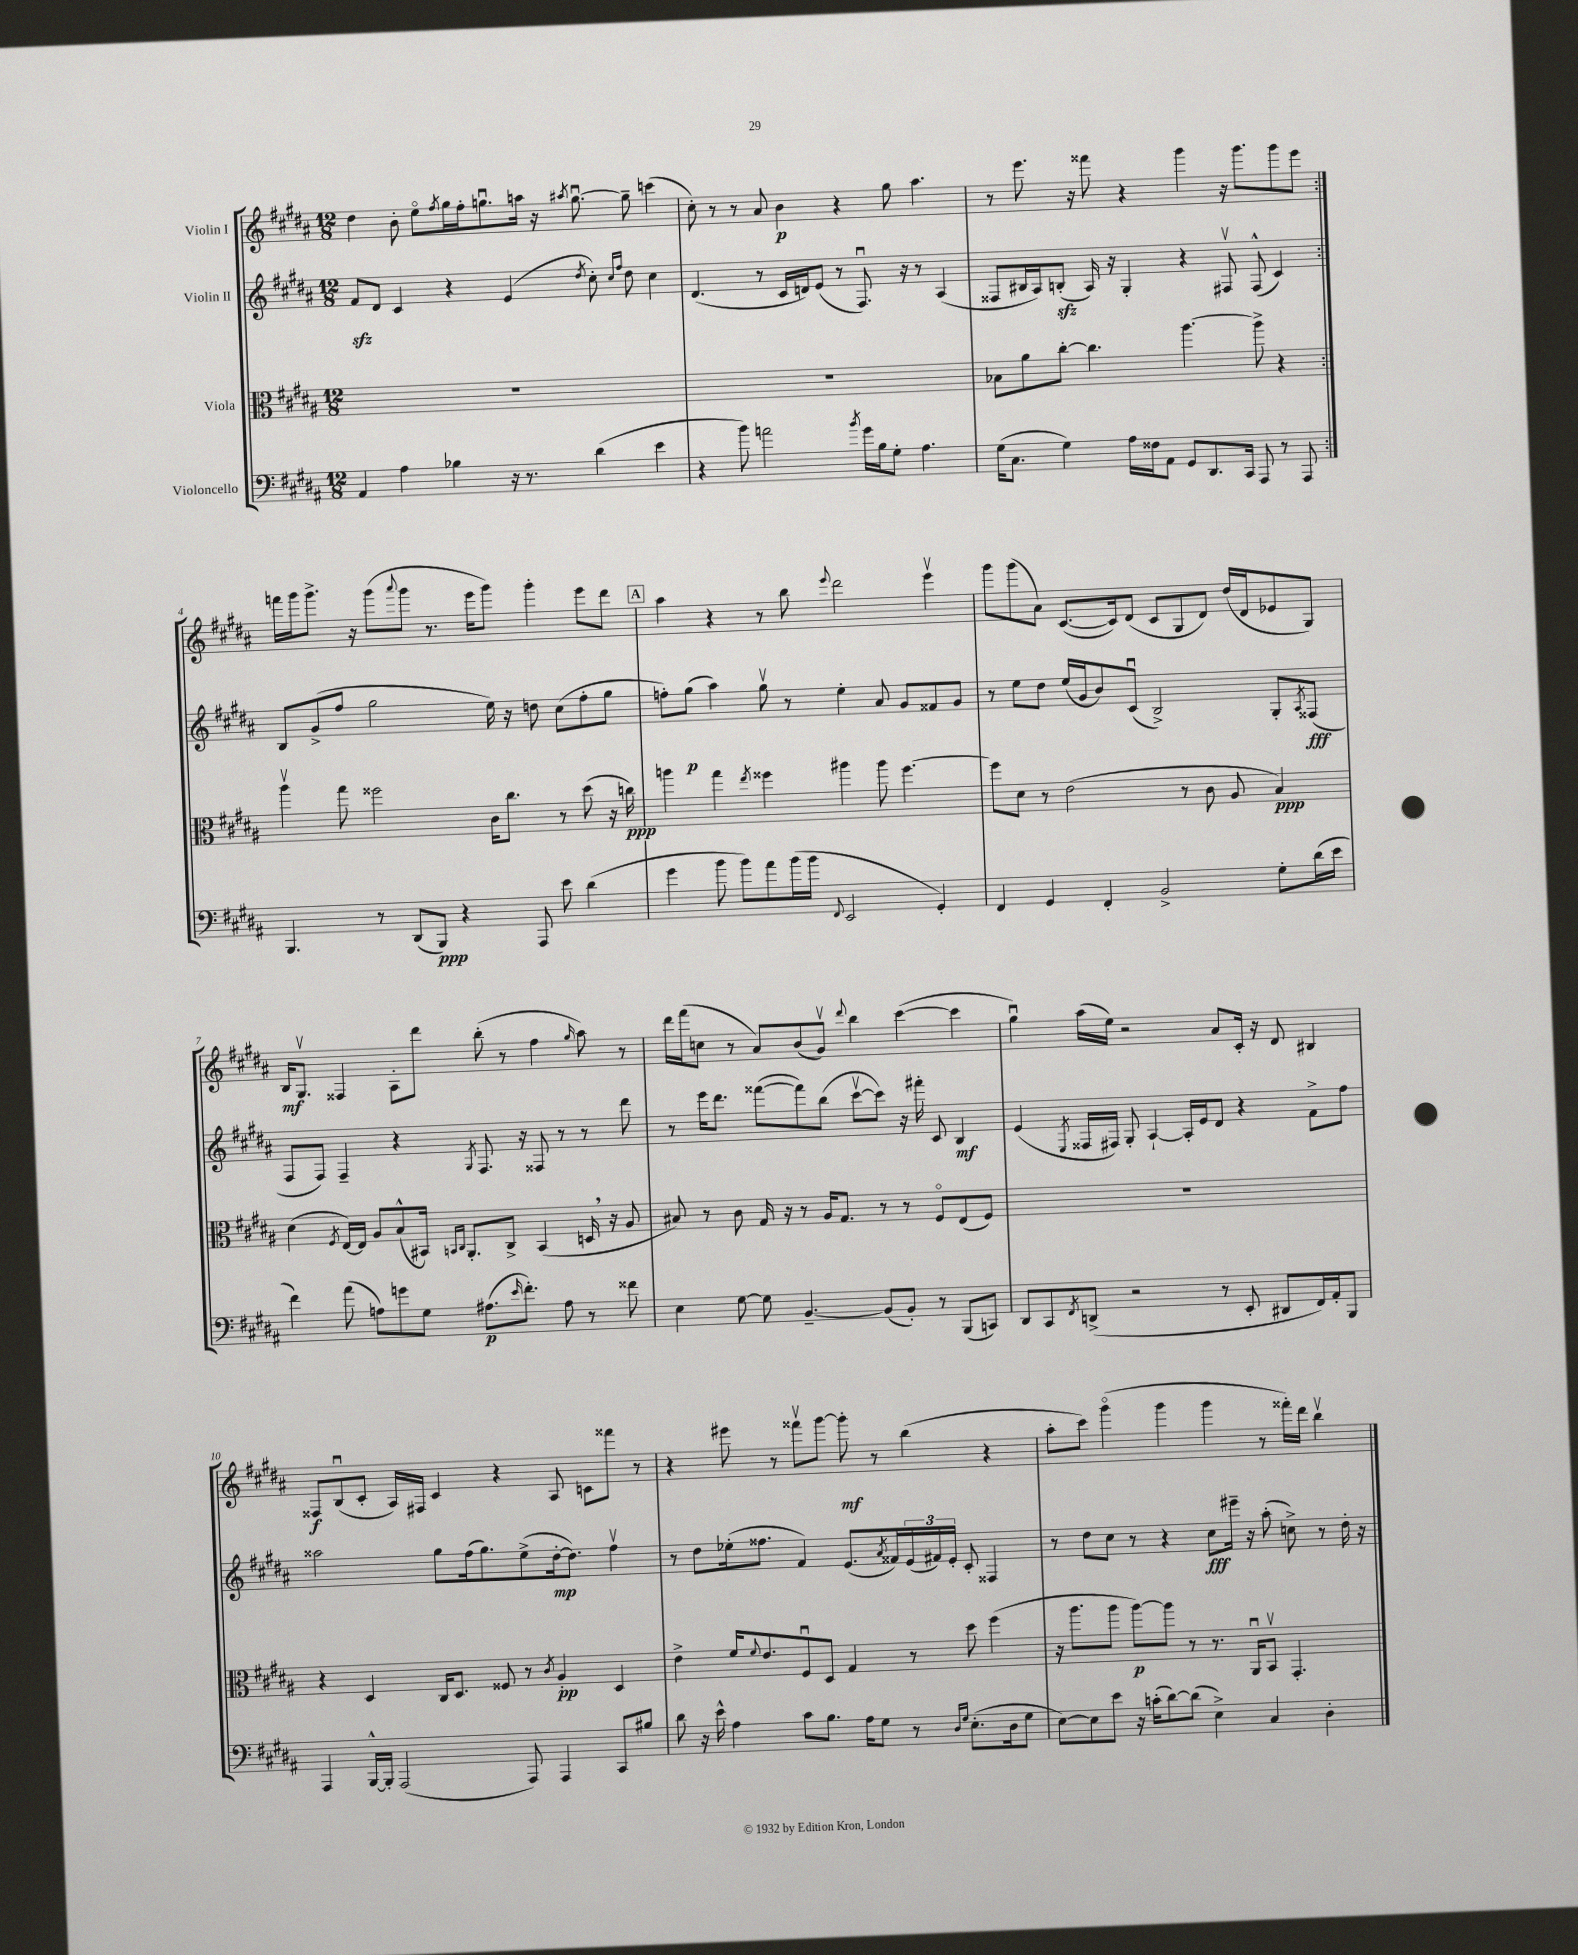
<<
\new StaffGroup <<
\new Staff = "s0" \with { instrumentName = "Violin I" } {
    \clef treble \key b \major \numericTimeSignature \time 12/8
    \repeat volta 2 { dis''4 b'8-. e''8\flageolet \acciaccatura { fis''8 } gis''16 fis''16-. g''8.\downbow a''16 r16 \acciaccatura { ais''8 } g''8.~\downbow g''8-- c'''4( |
    cis''8-.) r8 r8 ais'8 b'4\p r4 gis''8 ais''4. |
    r8 e'''8. r16 fisis'''8 r4 gis'''4 r16 gis'''8. gis'''8 e'''8 | }
    f'''16 gis'''16 gis'''8.-> r16 gis'''8( \appoggiatura { ais'''8 } gis'''8 r8. e'''16 gis'''8) gis'''4-. e'''8 dis'''8 |
    \mark \markup { \box "A" } ais''4 r4 r8 b''8 \appoggiatura { e'''8 } dis'''2 e'''4\upbow |
    gis'''8 gis'''8( ais'8) cis'8.~( cis'16) dis'8( cis'8 gis8 dis'8) dis''16( dis'16 ees'8 gis8) |
    b16\mf gis8.\upbow fisis4 ais8-. dis'''8 b''8-.( r8 fis''4 \grace { gis''16 } ais''8) r8 |
    dis'''16 fis'''16( c''8 r8 ais'8) b'8( gis'8\upbow) \appoggiatura { dis'''8 } b''4 cis'''4~( cis'''4 |
    gis''4\downbow) ais''16( e''16) r2 ais'8 cis'16-. r16 dis'8 bis4 |
    fisis8\f b8\downbow( cis'8-. ais16) fis16 cis'4 r4 ais8 c'8 fisis'''8 r8 |
    r4 eis'''8 r8 fisis'''8\upbow gis'''8~ gis'''8-.\mf r8 b''4( r4 |
    ais''8-. cis'''8) gis'''4\flageolet( gis'''4 gis'''4 r8 fisis'''16-.) dis'''16 b''4\upbow \bar "|." |
}
\new Staff = "s1" \with { instrumentName = "Violin II" } {
    \clef treble \key b \major \numericTimeSignature \time 12/8
    \repeat volta 2 { fis'8\sfz dis'8 cis'4 r4 e'4( \acciaccatura { dis''8 } cis''8-.) \grace { cis''16 fis''16 } dis''8 cis''4 |
    dis'4.( r8 cis'16 d'16) e'8( r8 fis8.\downbow) r16 r8 ais4( |
    fisis8 bis16 ais16) b8-.\sfz( ais16) r16 gis4-. r4 fis8\upbow fis8-^( cis'4) | }
    b8 gis'8->( fis''8 gis''2 e''16) r16 d''8 cis''8( fis''8-. gis''8 |
    \mark \markup { \box "A" } f''8-.) gis''8\p( ais''4) gis''8\upbow r8 e''4-. ais'8 gis'8 fisis'8 gis'8 |
    r8 e''8 dis''8 e''16( gis'16 b'8) cis'8\downbow( b2->) gis8-. \acciaccatura { ais8 } fisis8\fff( |
    fis8 fis8) fis4-- r4 \acciaccatura { gis8 } fis8. r16 fisis8 r8 r8 dis'''8 |
    r8 e'''16 dis'''8. fisis'''8~( fisis'''8) b''8( cis'''8~\upbow cis'''8) r16 fis'''16-. cis'8 b4\mf |
    e'4( \acciaccatura { e8 } fisis16 fis16) gis8-. ais4~-! ais16-. e'16 dis'8 r4 fis'8-> fis''8 |
    aisis''2 gis''8 fis''16( gis''8.) e''8->( dis''16~-.\mp dis''8.) fis''4\upbow |
    r8 dis''8 ees''16-.( fisis''8. fis'4) e'8.( \acciaccatura { ais'8 } fisis'16) \tuplet 3/2 { e'16( fis'16) e'16-. } cis'8-. fisis4 |
    r8 dis''8 cis''8 r8 r4 cis''8\fff eis'''16-- r16 ais''8-.( c''8->) r8 dis''16-. r16 \bar "|." |
}
\new Staff = "s2" \with { instrumentName = "Viola" } {
    \clef alto \key b \major \numericTimeSignature \time 12/8
    \repeat volta 2 { R1. |
    R1. |
    bes8 ais'8 cis''8~-. cis''4. ais''4.~ ais''8-> r4 | }
    ais''4\upbow gis''8 fisis''2 cis'16 cis''8. r8 dis''8( r16 c''16\ppp) |
    \mark \markup { \box "A" } a''4 gis''4 \acciaccatura { e''8 } fisis''4 ais''4 ais''8 fisis''4.~ |
    fisis''8 dis'8 r8 e'2( r8 cis'8 ais8 b4\ppp) |
    dis'4( \acciaccatura { fis8 } e16~) e16 ais8 b8-^( bis,16) \grace { b,16 cis16 } ais,8.-. cis8-> b,4( d16 \breathe r16 ais8 |
    bis8) r8 cis'8 gis16 r16 r8 ais16 gis8. r8 r8 fis8\flageolet e8( fis8) |
    R1. |
    r4 dis4 cis16 dis8. fisis8 r8 \acciaccatura { cis'8 } ais4-.\pp dis4 |
    e'4-> fis'16 \appoggiatura { fis'8 } e'8. fis8\downbow dis8 gis4 r8 dis''8 fis''4( |
    r16 ais''8. ais''8 ais''8~\p) ais''8 r8 r8. ais,16\downbow b,8\upbow gis,4.-. \bar "|." |
}
\new Staff = "s3" \with { instrumentName = "Violoncello" } {
    \clef bass \key b \major \numericTimeSignature \time 12/8
    \repeat volta 2 { ais,4 ais4 bes4 r16 r8. dis'4( e'4 |
    r4 b'8) a'2 \acciaccatura { b'8 } gis'16 b16 gis8-. ais4. |
    gis16( cis8. gis4) ais16 fisis16 ais,8 gis,8 dis,8. cis,16 ais,,8 r8 ais,,8 | }
    b,,4. r8 dis,8( b,,8\ppp) r4 ais,,8 e'8 dis'4( |
    \mark \markup { \box "A" } gis'4 b'8 b'8) ais'8 b'16( b'16 \appoggiatura { fis,8 } e,2 gis,4-.) |
    fis,4 gis,4 fis,4-. b,2-> gis8-. dis'16( e'16 |
    fis'4) ais'8( a8) g'8 gis8 ais8.\p( \grace { e'16 } fis'8.-.) ais8 r8 fisis'8 |
    e4 gis8~ gis8 b,4.~-- b,8( b,8-.) r8 b,,8( c,8) |
    dis,8 cis,8 \acciaccatura { fis,8 } d,8->( r2 r8 e,8-. dis,8 fis,16) ais,16-. b,,8 |
    ais,,4 b,,16~-^ b,,16-. ais,,2( ais,,8) ais,,4 cis,8 bis8 |
    dis'8 r16 e'16-^ ais4 cis'8 b8. ais16 gis8 r8 \grace { dis16 gis16 } e8.-.( dis16 gis8 |
    e8~) e8 e'8 r16 c'16-.( dis'8~) dis'8( e4->) cis4 dis4-. \bar "|." |
}
>>
>>
